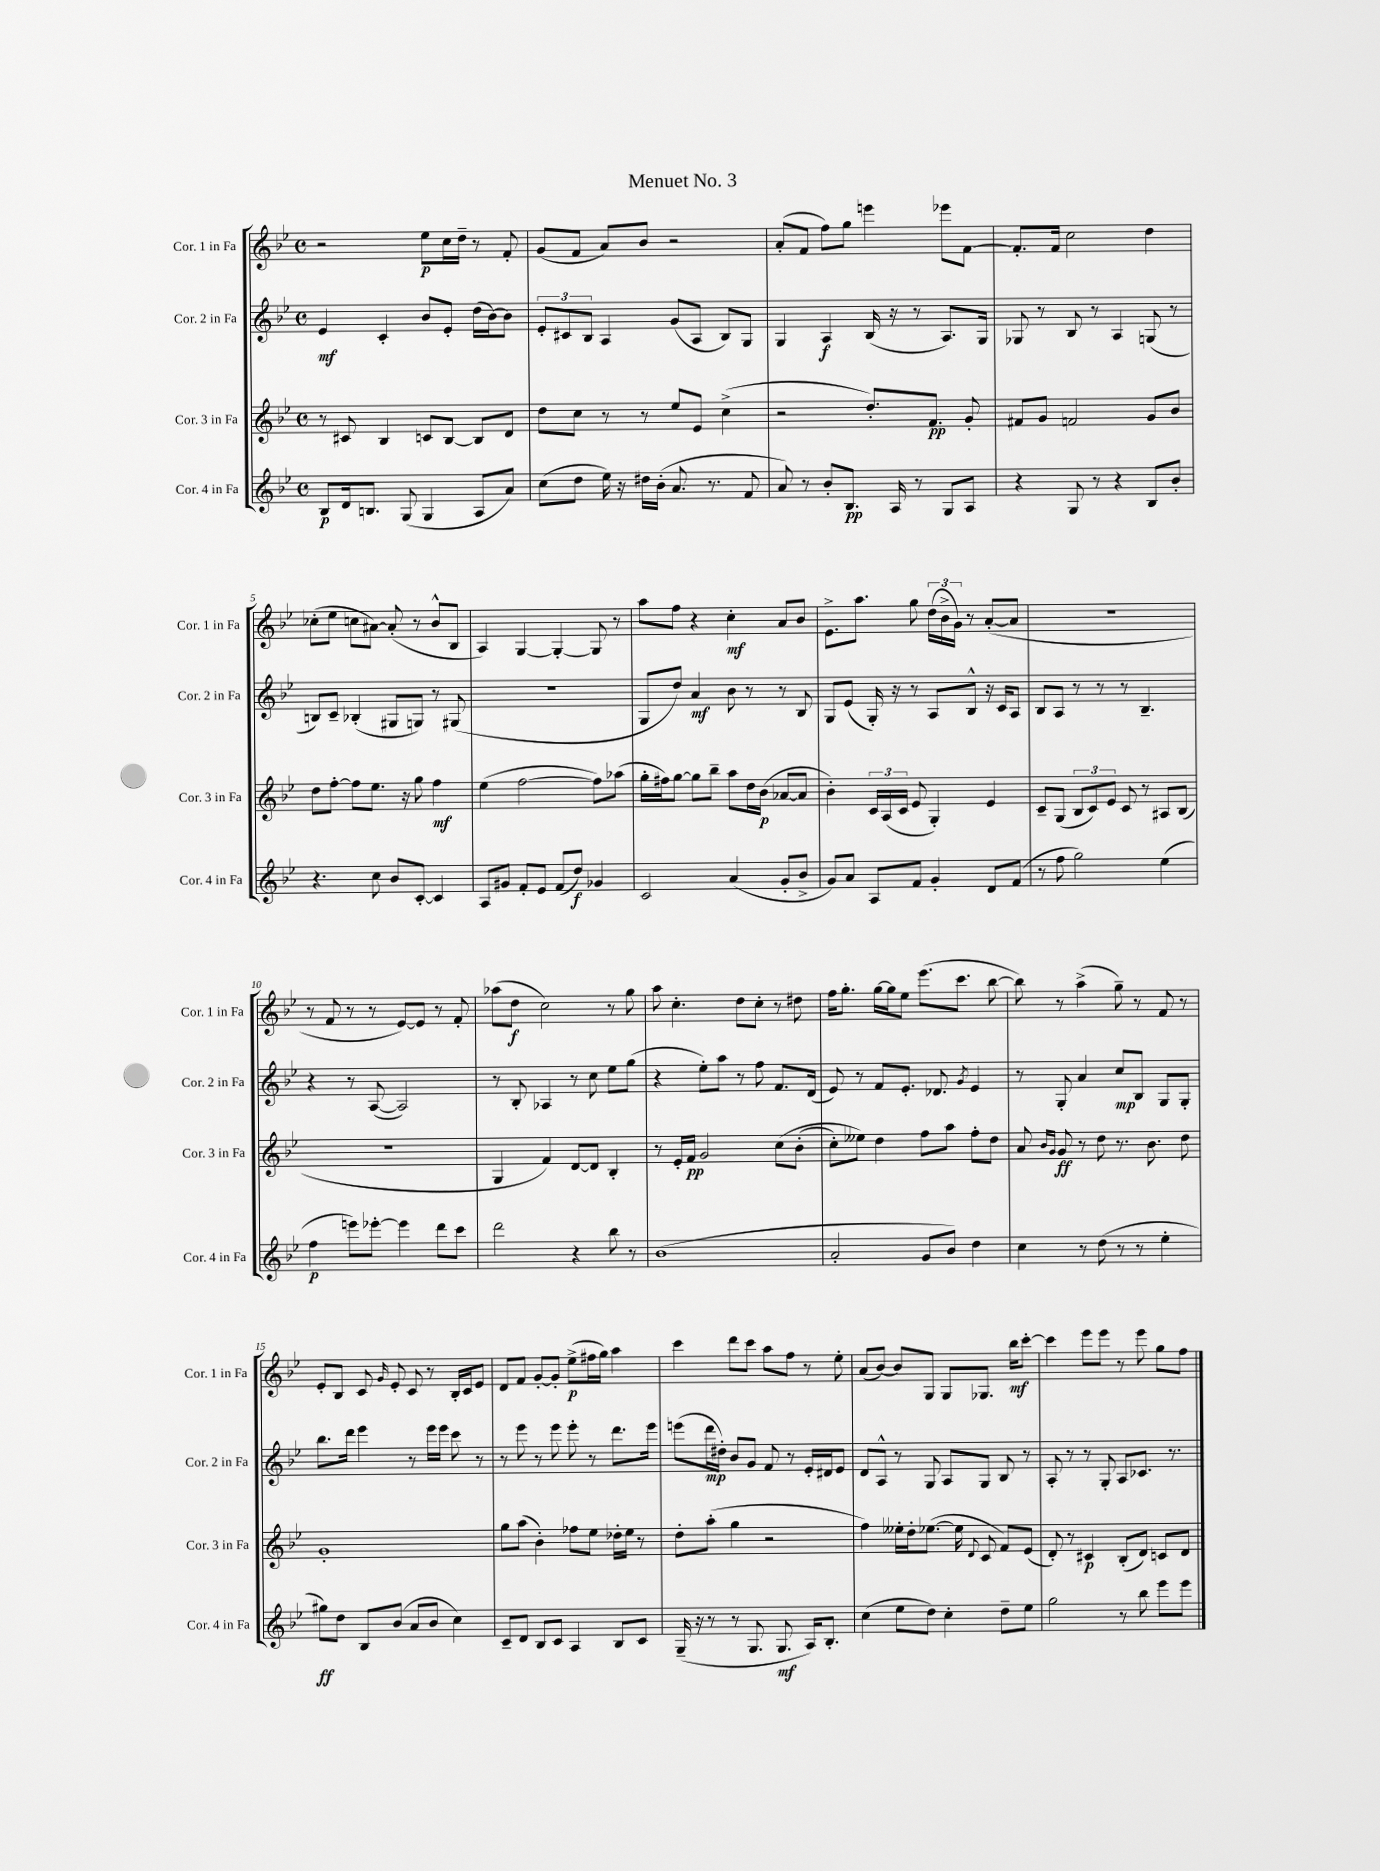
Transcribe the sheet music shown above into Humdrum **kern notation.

**kern	**dynam	**kern	**dynam	**kern	**dynam	**kern	**dynam
*part4	*part4	*part3	*part3	*part2	*part2	*part1	*part1
*staff4	*staff4	*staff3	*staff3	*staff2	*staff2	*staff1	*staff1
*I"Cor. 4 in Fa	*	*I"Cor. 3 in Fa	*	*I"Cor. 2 in Fa	*	*I"Cor. 1 in Fa	*
*I'Cor. 4 in Fa	*	*I'Cor. 3 in Fa	*	*I'Cor. 2 in Fa	*	*I'Cor. 1 in Fa	*
*clefG2	*	*clefG2	*	*clefG2	*	*clefG2	*
*k[b-e-]	*	*k[b-e-]	*	*k[b-e-]	*	*k[b-e-]	*
*M4/4	*	*M4/4	*	*M4/4	*	*M4/4	*
*met(c)	*	*met(c)	*	*met(c)	*	*met(c)	*
=1	=1	=1	=1	=1	=1	=1	=1
8B-/L	p	8r	.	4e-/	mf	2r	.
16d/k	.	8c#X/	.	.	.	.	.
8.Bn/J	.	.	.	.	.	.	.
.	.	4B-/	.	4c'/	.	.	.
(8G/	.	.	.	.	.	.	.
4G/	.	8cn/L	.	8b-/L	.	8ee-\L	p
.	.	[8B-/J	.	8e-'/J	.	16cc\L	.
.	.	.	.	.	.	16dd~\JJ	.
8A/L	.	8B-/L]	.	(16dd\LL	.	8r	.
.	.	.	.	[16b-\J)	.	.	.
8a/J)	.	8d/J	.	8b-\J]	.	8f'/	.
=2	=2	=2	=2	=2	=2	=2	=2
(8cc\L	.	8dd\L	.	12e-'/L	.	(8g/L	.
.	.	.	.	12c#X/	.	.	.
8dd\J	.	8cc\J	.	.	.	8f/J	.
.	.	.	.	12B-/J	.	.	.
16ee-\)	.	8r	.	4A/	.	8a/L)	.
16r	.	.	.	.	.	.	.
16dd#X\LL	.	8r	.	.	.	8b-/J	.
(16b-'\JJ	.	.	.	.	.	.	.
8.a/	.	8ee-/L	.	(8g/L	.	2r	.
.	.	8e-/J	.	8A/J	.	.	.
8.r	.	.	.	.	.	.	.
.	.	(4cc^\	.	8B-/L)	.	.	.
8f/	.	.	.	8G/J	.	.	.
=3	=3	=3	=3	=3	=3	=3	=3
8a/)	.	2r	.	4G/	.	(8a'/L	.
8r	.	.	.	.	.	8f/J	.
8b-'/L	.	.	.	4A/	f	8ff\L)	.
8.B-/J	pp	.	.	.	.	8gg\J	.
.	.	8.dd'/L)	.	(16B-/	.	4eeen\	.
16A/	.	.	.	16r	.	.	.
8r	.	.	.	8r	.	.	.
.	.	8.f/J	pp	.	.	.	.
8G/L	.	.	.	8.A/L)	.	8eee-X\L	.
8A/J	.	8g'/	.	.	.	[8f\J	.
.	.	.	.	16G/Jk	.	.	.
=4	=4	=4	=4	=4	=4	=4	=4
4r	.	8f#X/L	.	8G-X/	.	8.f'/L]	.
.	.	8g/J	.	8r	.	.	.
.	.	.	.	.	.	16f/Jk	.
8G/	.	2fn/	.	8B-/	.	2cc\	.
8r	.	.	.	8r	.	.	.
4r	.	.	.	4A/	.	.	.
8B-/L	.	8g/L	.	(8Gn/	.	4dd\	.
8b-'/J	.	8b-/J	.	8r	.	.	.
!!LO:LB:g=z
=5	=5	=5	=5	=5	=5	=5	=5
4.r	.	8dd\L	.	8Bn/L)	.	(8cc-X'\L	.
.	.	[8ff'\J	.	8c~/J	.	8ee-\J	.
.	.	8ff\L]	.	(4B-X'/	.	8ccn\L	.
8cc\	.	8.ee-\J	.	.	.	[8a#X\J)	.
8b-/L	.	.	.	8G#X/L	.	(8a#'/]	.
.	.	16r	.	.	.	.	.
[8c'/J	.	8gg\	.	8Gn/J)	.	8r	.
4c/]	.	4ff\	mf	8r	.	8b-^^/L	.
.	.	.	.	(8G#X/	.	8B-/J	.
=6	=6	=6	=6	=6	=6	=6	=6
8A/L	.	(4ee-\	.	1r	.	4A/)	.
8g#X/J	.	.	.	.	.	.	.
8f'/L	.	[2ff\	.	.	.	[4G/	.
8e-/J	.	.	.	.	.	.	.
(8f/L	.	.	.	.	.	4G'/_	.
8dd/J)	f	.	.	.	.	.	.
4g-X/	.	8ff\L])	.	.	.	8G/]	.
.	.	(8aa-X\J	.	.	.	8r	.
=7	=7	=7	=7	=7	=7	=7	=7
2c/	.	16gg'\LL	.	8G/L	.	8aa\L	.
.	.	16ff#X\J)	.	.	.	.	.
.	.	[8gg\J	.	8dd/J)	.	8ff\J	.
.	.	8gg\L]	.	4a/	mf	4r	.
.	.	8bb-~\J	.	.	.	.	.
(4a/	.	8aa\L	.	8b-\	.	4cc'\	mf
.	.	16dd\L	.	8r	.	.	.
.	.	(16b-\JJ	p	.	.	.	.
8g'/L	.	[8a-X/L	.	8r	.	8a/L	.
8b-^/J	.	8a-/J]	.	8B-/	.	8b-/J	.
=8	=8	=8	=8	=8	=8	=8	=8
8g/L)	.	4b-'\)	.	8G/L	.	8.e-^\L	.
8a/J	.	.	.	(8e-/J	.	.	.
.	.	.	.	.	.	8.aa\J	.
8A/L	.	24c/LL	.	16G'/)	.	.	.
.	.	(24A/	.	.	.	.	.
.	.	.	.	16r	.	.	.
.	.	24c/JJ	.	.	.	.	.
8f/J	.	8e-/	.	8r	.	8gg\	.
4g'/	.	4G'/)	.	8A/L	.	(24dd\LL	.
.	.	.	.	.	.	24b-^\	.
.	.	.	.	.	.	24g\JJ)	.
.	.	.	.	8B-^^/J	.	8r	.
8d/L	.	4e-/	.	16r	.	([8a'/L	.
.	.	.	.	16c/KL	.	.	.
(8f/J	.	.	.	8A/J	.	8a/J]	.
=9	=9	=9	=9	=9	=9	=9	=9
8r	.	8c~/L	.	8B-/L	.	1r	.
8ff\	.	(8G/J	.	8A/J	.	.	.
2gg\)	.	12B-/L	.	8r	.	.	.
.	.	12c/)	.	.	.	.	.
.	.	.	.	8r	.	.	.
.	.	12e-/J	.	.	.	.	.
.	.	8c/	.	8r	.	.	.
.	.	8r	.	4.B-~/	.	.	.
(4ee-\	.	8A#X/L	.	.	.	.	.
.	.	(8B-/J	.	.	.	.	.
!!LO:LB:g=z
=10	=10	=10	=10	=10	=10	=10	=10
4ff\	p	1r	.	4r	.	8r	.
.	.	.	.	.	.	8f/	.
8eeen\L)	.	.	.	8r	.	8r	.
[8eee-X'\J	.	.	.	([8A/	.	8r	.
4eee-\]	.	.	.	2A/])	.	[8e-/L)	.
.	.	.	.	.	.	8e-/J]	.
8ddd\L	.	.	.	.	.	8r	.
8ccc\J	.	.	.	.	.	8f'/	.
=11	=11	=11	=11	=11	=11	=11	=11
2ddd\	.	4G/	.	8r	.	(8aa-X\L	.
.	.	.	.	8B-'/	.	8dd\J	f
.	.	4f/)	.	4A-X/	.	2cc\)	.
4r	.	[8d/L	.	8r	.	.	.
.	.	8d/J]	.	8cc\	.	.	.
8bb-\	.	4B-'/	.	8ee-\L	.	8r	.
8r	.	.	.	(8gg\J	.	8gg\	.
=12	=12	=12	=12	=12	=12	=12	=12
(1b-	.	8r	.	4r	.	8aa\	.
.	.	16e-'/LL	.	.	.	4.cc'\	.
.	.	16f/JJ	pp	.	.	.	.
.	.	2g/	.	8ee-'\L)	.	.	.
.	.	.	.	8aa\J	.	.	.
.	.	.	.	8r	.	8dd\L	.
.	.	.	.	8ff\	.	8cc'\J	.
.	.	(8cc\L	.	8.f/L	.	8r	.
.	.	(8b-'\J	.	.	.	8dd#X\	.
.	.	.	.	(16d/Jk	.	.	.
=13	=13	=13	=13	=13	=13	=13	=13
2a'/	.	8cc'\L)	.	8e-/)	.	16ff\KL	.
.	.	.	.	.	.	8.gg'\J	.
.	.	8ee--X\J)	.	8r	.	.	.
.	.	4dd\	.	8f/L	.	[16gg\LL	.
.	.	.	.	.	.	16gg\J]	.
.	.	.	.	8.e-'/J	.	8ee-\J	.
8g/L	.	8ff\L	.	.	.	(8.eee-\L	.
.	.	.	.	8.d-X/	.	.	.
8b-/J)	.	8aa\J	.	.	.	.	.
.	.	.	.	.	.	8.ccc\J	.
.	.	.	.	8qg/	.	.	.
4dd\	.	8ff'\L	.	4e-/	.	.	.
.	.	8dd\J	.	.	.	[8bb-\	.
=14	=14	=14	=14	=14	=14	=14	=14
4cc\	.	8a/	.	8r	.	8bb-\])	.
.	.	16qqb-/LL	.	.	.	.	.
.	.	16qqg/JJ	.	.	.	.	.
.	.	8g/	ff	8G'/	.	8r	.
8r	.	8r	.	4a/	.	(4aa^\	.
(8dd\	.	8dd\	.	.	.	.	.
8r	.	8.r	.	8cc/L	mp	8gg~\)	.
8r	.	.	.	8B-/J	.	8r	.
.	.	8.b-\	.	.	.	.	.
4ee-'\	.	.	.	8G/L	.	8f/	.
.	.	8dd\	.	8G'/J	.	8r	.
!!LO:LB:g=z
=15	=15	=15	=15	=15	=15	=15	=15
8gg#X\L)	ff	1g'	.	8.bb-\L	.	8e-'/L	.
8dd\J	.	.	.	.	.	8B-/J	.
.	.	.	.	16ddd\Jk	.	.	.
8B-/L	.	.	.	4eee-\	.	8c/	.
.	.	.	.	.	.	16qqg/	.
(8b-/J	.	.	.	.	.	8e-'/	.
8a/L	.	.	.	8r	.	8c/	.
8b-/J	.	.	.	16eee-\LL	.	8r	.
.	.	.	.	16eee-\JJ	.	.	.
4cc\)	.	.	.	8ccc\	.	16B-'/LL	.
.	.	.	.	.	.	16c/J	.
.	.	.	.	8r	.	8e-/J	.
=16	=16	=16	=16	=16	=16	=16	=16
8c~/L	.	8gg\L	.	8r	.	8d/L	.
8d/J	.	(8aa\J	.	8eee-\	.	8f/J	.
8B-/L	.	4b-'\)	.	8r	.	[8g'/L	.
8c/J	.	.	.	8eee-\	.	8g'/J]	.
4A/	.	8ff-X\L	.	8eee-'\	.	(8ee-^\L	p
.	.	8ee-\J	.	8r	.	16ff#X\L	.
.	.	.	.	.	.	16gg\JJ)	.
8B-/L	.	16dd-X'\LL	.	8.ddd\L	.	4aa\	.
.	.	16ee-\JJ	.	.	.	.	.
8c/J	.	8r	.	.	.	.	.
.	.	.	.	16eee-\Jk	.	.	.
=17	=17	=17	=17	=17	=17	=17	=17
(16G~/	.	8dd'\L	.	(8eeen\L	.	4ccc\	.
16r	.	.	.	.	.	.	.
8r	.	(8aa'\J	.	16ddd\L	mp	.	.
.	.	.	.	16dd#X'\JJ)	.	.	.
8r	.	4gg\	.	8b-/L	.	8ddd\L	.
8.G/	.	.	.	8g/J	.	8ccc\J	.
.	.	2r	.	8f/	.	8aa\L	.
8.G/	mf	.	.	.	.	.	.
.	.	.	.	8r	.	8ff\J	.
16A/KL)	.	.	.	16e-'/LL	.	8r	.
8.B-'/J	.	.	.	16d#X/J	.	.	.
.	.	.	.	8e-/J	.	8ee-'\	.
=18	=18	=18	=18	=18	=18	=18	=18
(4cc\	.	4ff\)	.	8d/L	.	(8a/L	.
.	.	.	.	8A^^/J	.	[8b-/J)	.
8ee-\L	.	16ee--X'\LL	.	8r	.	8b-/L]	.
.	.	16dd'\J	.	.	.	.	.
8dd\J)	.	([8.ee-X\J	.	8G/	.	8G/J	.
4cc'\	.	.	.	8A/L	.	8G/L	.
.	.	16ee-\]	.	.	.	.	.
.	.	8qqd/	.	.	.	.	.
.	.	8c/	.	8G/J	.	8.G-X/J	.
8dd~\L	.	8f/L)	.	8B-/	.	.	.
.	.	.	.	.	.	16bb-\KL	mf
8ee-\J	.	(8e-/J	.	8r	.	[8ccc'\J	.
=19	=19	=19	=19	=19	=19	=19	=19
2gg\	.	8d'/)	.	8A'/	.	4ccc\]	.
.	.	8r	.	8r	.	.	.
.	.	4c#X/	p	8r	.	8eee-\L	.
.	.	.	.	8G'/	.	8eee-\J	.
8r	.	(8B-'/L	.	8A/L	.	8r	.
8bb-\	.	8d/J)	.	8.c-X/J	.	8eee-\	.
8eee-\L	.	8cn/L	.	.	.	8gg\L	.
.	.	.	.	8.r	.	.	.
8eee-\J	.	8d/J	.	.	.	8ff\J	.
==	==	==	==	==	==	==	==
*-	*-	*-	*-	*-	*-	*-	*-
